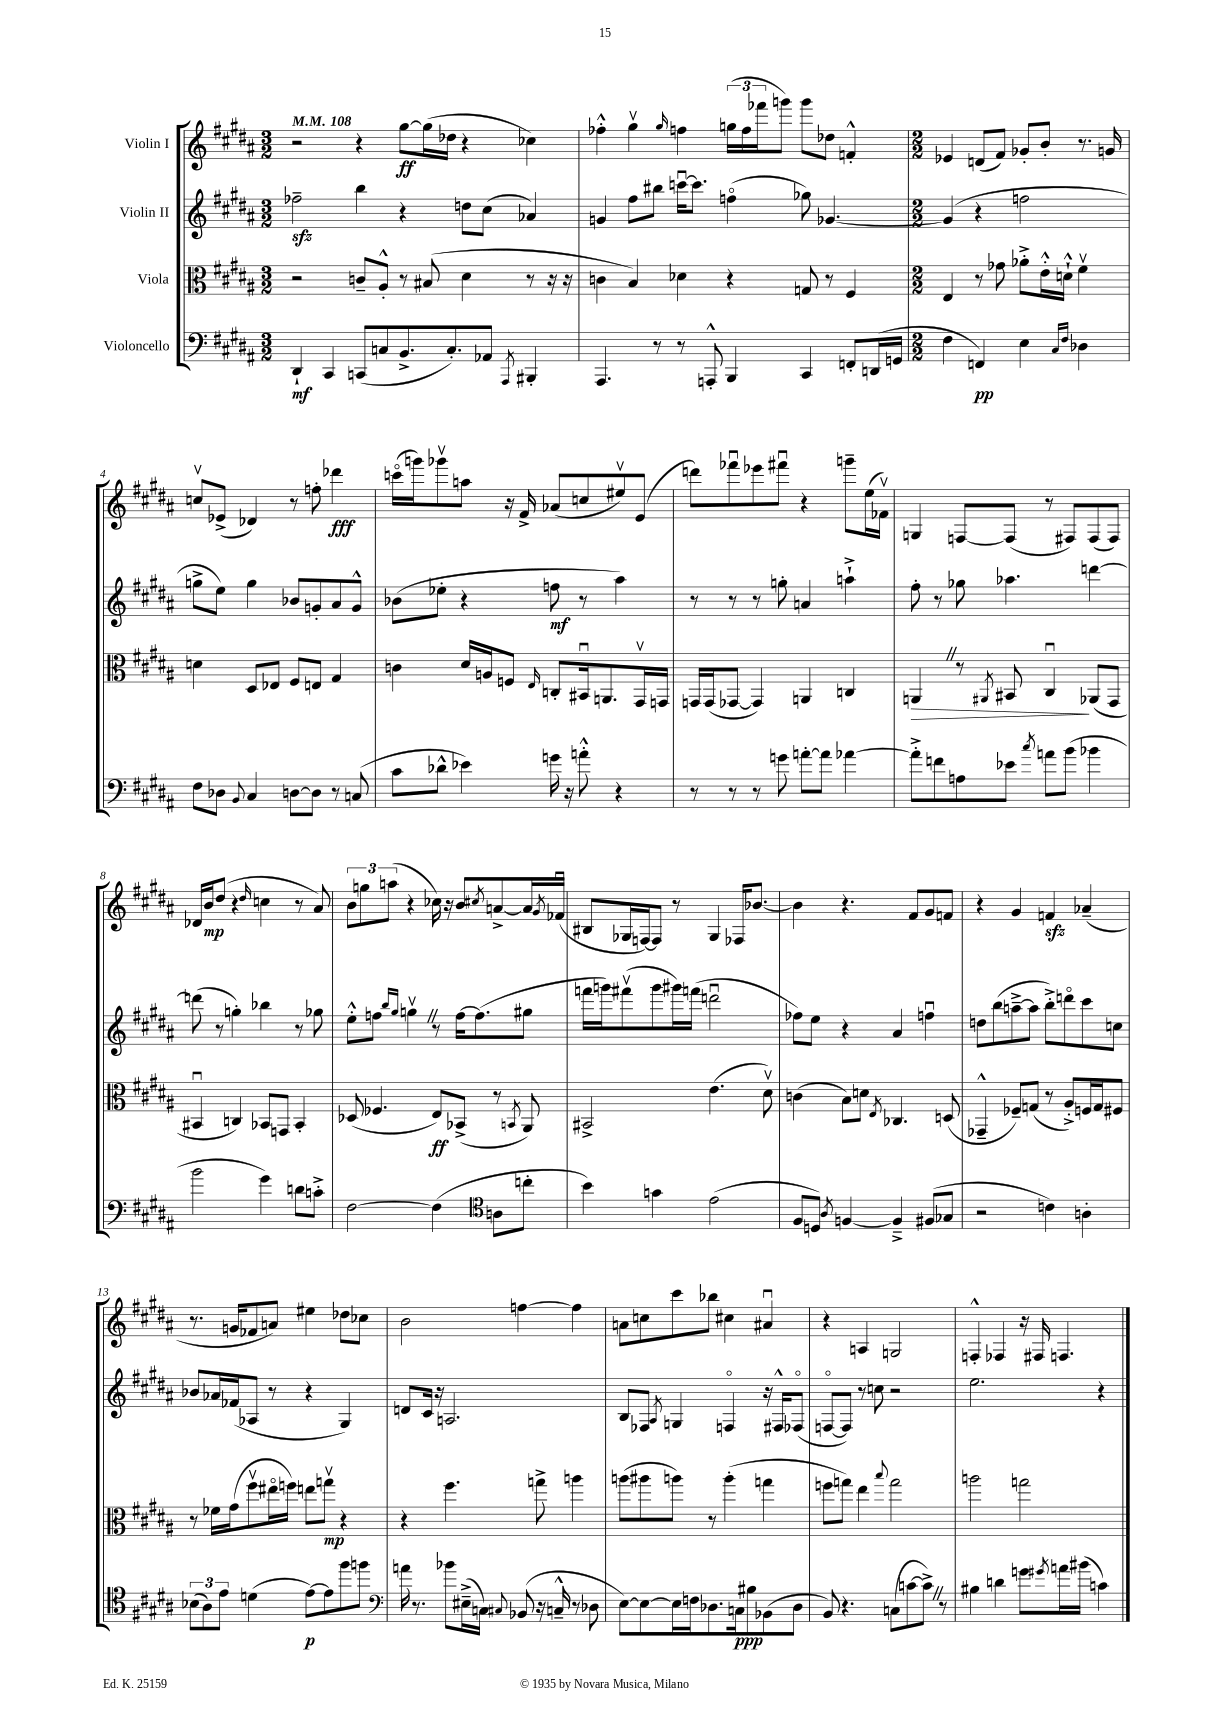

**kern	**dynam	**kern	**dynam	**kern	**dynam	**kern	**dynam
*part4	*part4	*part3	*part3	*part2	*part2	*part1	*part1
*staff4	*staff4	*staff3	*staff3	*staff2	*staff2	*staff1	*staff1
*I"Violoncello	*	*I"Viola	*	*I"Violin II	*	*I"Violin I	*
*clefF4	*	*clefC3	*	*clefG2	*	*clefG2	*
*k[f#c#g#d#a#]	*	*k[f#c#g#d#a#]	*	*k[f#c#g#d#a#]	*	*k[f#c#g#d#a#]	*
*M3/2	*	*M3/2	*	*M3/2	*	*M3/2	*
*MM108	*	*MM108	*	*MM108	*	*MM108	*
=1	=1	=1	=1	=1	=1	=1	=1
4DD#`/	mf	2r	.	2ff-Xzz~\	.	2r	.
4CC#/	.	.	.	.	.	.	.
(8CCn/L	.	8cn~/L	.	4bb\	.	4r	.
8Cn/	.	8A#'^^/J	.	.	.	.	.
8.BB^/	.	8r	.	4r	.	[8gg#\L	ff
.	.	(8B#X/	.	.	.	(16gg#\L]	.
8.C'/)	.	.	.	.	.	16dd-X\JJ	.
.	.	4d#\	.	8ddn\L	.	4r	.
8AA-X/J	.	.	.	(8cc#\J	.	.	.
8qAAA#/	.	.	.	.	.	.	.
4BBB#X'/	.	8r	.	4a-X/)	.	4cc-X\)	.
.	.	16r	.	.	.	.	.
.	.	16r	.	.	.	.	.
=2	=2	=2	=2	=2	=2	=2	=2
4.AAA#/	.	4cn\	.	4gn/	.	4ff-X'^^\	.
.	.	4B/)	.	8ff#\L	.	4gg#v\	.
8r	.	.	.	8bb#X\J	.	.	.
.	.	.	.	.	.	16qqgg#/	.
8r	.	4d-X\	.	[16cccnu\KL	.	4ffn\	.
.	.	.	.	8.ccc\J]	.	.	.
8AAAn'^^/	.	.	.	.	.	.	.
4BBB/	.	4r	.	(4ffn\	.	(24ggn\LL	.
.	.	.	.	.	.	24ff\	.
.	.	.	.	.	.	24fff-X\J	.
.	.	.	.	.	.	8gggn\J)	.
4CC#/	.	8Gn/	.	8gg-X\)	.	8ggg\L	.
.	.	8r	.	[4.g-X/	.	8dd-X\J	.
8FFn'/L	.	4F#/	.	.	.	4fn'^^/	.
(16DDn/L	.	.	.	.	.	.	.
16GGn/JJ	.	.	.	.	.	.	.
=3	=3	=3	=3	=3	=3	=3	=3
*M2/2	*	*M2/2	*	*M2/2	*	*M2/2	*
4F#\	.	4E/	.	(4g-/]	.	4e-X/	.
4FFn/)	pp	8r	.	4r	.	(8dn/L	.
.	.	8g-X\	.	.	.	8f#/J)	.
4E\	.	8a-X'^\L	.	2ffn\	.	8g-X'/L	.
.	.	16e'^^\L	.	.	.	8b'/J	.
.	.	16dn`^^\JJ	.	.	.	.	.
16qqC#/LL	.	.	.	.	.	.	.
16qqF#/JJ	.	.	.	.	.	.	.
4D-X\	.	4f#v\	.	.	.	8.r	.
.	.	.	.	.	.	16gn/	.
!!LO:LB:g=z
=4	=4	=4	=4	=4	=4	=4	=4
8F#\L	.	4dn\	.	8ggn^\L	.	8ccnv/L	.
8D-X\J	.	.	.	8ee\J)	.	(8e-X^/J	.
8qqBB/	.	.	.	.	.	.	.
4C#/	.	8D#/L	.	4gg\	.	4d-X/)	.
.	.	8E-X/J	.	.	.	.	.
[8Dn\L	.	8F#/L	.	8b-X/L	.	8r	.
8D\J]	.	8En/J	.	8gn'/	.	8ffn'\	.
8r	.	4G#/	.	8a#/	.	4ddd-X\	fff
(8Cn/	.	.	.	8g^^/J	.	.	.
=5	=5	=5	=5	=5	=5	=5	=5
8c#\L	.	4cn\	.	(8b-X\L	.	(16cccn\LL	.
.	.	.	.	.	.	16gggn\J)	.
8d-X^^\J	.	.	.	8ee-X'\J	.	8ggg-Xv\	.
4e-X\)	.	16d#/LL	.	4r	.	8aan\J	.
.	.	16An/J	.	.	.	.	.
.	.	8Fn/J	.	.	.	16r	.
.	.	.	.	.	.	16f#^/	.
.	.	16qqE/	.	.	.	.	.
16gn\	.	8Cn'/L	.	8ffn\	mf	(8a-X/L	.
16r	.	.	.	.	.	.	.
8an'^^\	.	16BB#Xu/k	.	8r	.	8ccn/	.
.	.	8.AAn/	.	.	.	.	.
4r	.	.	.	4aa#\)	.	8ee#Xv/)	.
.	.	16GG#v/L	.	.	.	(8e/J	.
.	.	16GGn/JJ	.	.	.	.	.
=6	=6	=6	=6	=6	=6	=6	=6
8r	.	16GGn/LL	.	8r	.	8dddn\L)	.
.	.	(16GG/J	.	.	.	.	.
8r	.	[8GG-X/J	.	8r	.	8fff-Xu\	.
8r	.	4GG-/])	.	8r	.	8eee-X\	.
8gn\	.	.	.	8ggn'\	.	8fff#Xu\J	.
[8an'\L	.	4AAn/	.	4an/	.	4r	.
8a\J]	.	.	.	.	.	.	.
[4a-X\	.	4Cn/	.	4aan`^\	.	8gggn~\L	.
.	.	.	.	.	.	(16ee\L	.
.	.	.	.	.	.	16f-Xv\JJ)	.
=7	=7	=7	=7	=7	=7	=7	=7
!	!	!	!LO:HP:b	!	!	!	!
8a-'^\L]	.	4AAnZ/	>	8ff#'\	.	4Gn/	.
8fn\	.	.	.	8r	.	.	.
8An\	.	8r	.	8gg-X\	.	[8Fn/L	.
.	.	8qAA#X/	.	.	.	.	.
8e-X\J	.	8BB#X/	.	4.aa-X\	.	(8F/J]	.
8qcc#/	.	.	.	.	.	.	.
8an\L	.	4C#u/	.	.	.	8r	.
(8b\J	.	.	.	.	.	8F#X/L)	.
4b-X\	.	(8AA-X/L	]	[4dddn\	.	(8F#/	.
.	.	8GG#/J	.	.	.	8F#/J)	.
!!LO:LB:g=z
=8	=8	=8	=8	=8	=8	=8	=8
2b\	.	4BB#Xu/	.	(8dddn\]	.	16d-X/LL	.
.	.	.	.	.	.	16b/J	mp
.	.	.	.	8r	.	(8dd#/J	.
.	.	4Cn/)	.	4ggn'\)	.	4r	.
.	.	.	.	.	.	16qqdd#/	.
4g#\)	.	8BB-X/L	.	4bb-X\	.	4ccn\	.
.	.	8GGn/J	.	.	.	.	.
8dn\L	.	4BB-'/	.	8r	.	8r	.
8cn'^\J	.	.	.	8gg-X\	.	8a#/)	.
=9	=9	=9	=9	=9	=9	=9	=9
[2F#\	.	(8D-X/	.	8ee'^^\L	.	12b\L	.
.	.	.	.	.	.	12ggn\	.
.	.	4.F-X/	.	8ffn\J	.	.	.
.	.	.	.	.	.	(12aan\J	.
.	.	.	.	16qqbb/LL	.	.	.
.	.	.	.	16qqgg#/JJ	.	.	.
.	.	.	.	4ggnvZ\	.	4r	.
(4F#\]	.	8E/L)	ff	8r	.	16cc-X\)	.
.	.	.	.	.	.	16r	.
.	.	(8BB-X^/J	.	[16ff\KL	.	8b/L	.
.	.	.	.	(8.ff\]	.	.	.
*clefC4	*	*	*	*	*	*	*
.	.	.	.	.	.	8qcc#X/	.
8An\L	.	8r	.	.	.	[8an^/	.
.	.	8qBBn/	.	.	.	.	.
8ccn'\J	.	8AA#/)	.	8gg#X\J	.	16a/L]	.
.	.	.	.	.	.	8qg#/	.
.	.	.	.	.	.	(16f-Xu/JJ	.
=10	=10	=10	=10	=10	=10	=10	=10
4b\)	.	2BB#X^/	.	16fffn\LL	.	8B#X/L	.
.	.	.	.	16gggn\J)	.	.	.
.	.	.	.	(8fff#Xv\	.	16G-X/L	.
.	.	.	.	.	.	[16Fn/J)	.
4gn\	.	.	.	8ggg\	.	8F/J]	.
.	.	.	.	16ggg#X\L)	.	8r	.
.	.	.	.	(16fffn\JJ	.	.	.
(2e\	.	(4.e\	.	2dddnu\	.	4G-/	.
.	.	.	.	.	.	16F-X/KL	.
.	.	.	.	.	.	[8.b-X/J	.
.	.	8d#v\)	.	.	.	.	.
=11	=11	=11	=11	=11	=11	=11	=11
8F#/L	.	(4cn\	.	8ff-X\L)	.	4b-\]	.
8Dn/J)	.	.	.	8ee\J	.	.	.
8qA#/	.	.	.	.	.	.	.
[4Fn/	.	8B\L)	.	4r	.	4.r	.
.	.	8dn\J	.	.	.	.	.
.	.	8qE/	.	.	.	.	.
4F~^/]	.	4.C-X/	.	4a#/	.	.	.
.	.	.	.	.	.	8f#/L	.
(8F#X/L	.	.	.	4ffnu\	.	8g#/	.
8G-X/J	.	(8Dn/	.	.	.	8fn/J	.
=12	=12	=12	=12	=12	=12	=12	=12
2r	.	4GG-X~^^/	.	8ddn\L	.	4r	.
.	.	.	.	(8bb\	.	.	.
.	.	8F-X~/L)	.	[8aan~^\	.	4g#/	.
.	.	(8Gn/J	.	8aa\J]	.	.	.
4cn\)	.	8r	.	8bb'^\L)	.	4fnzz/	.
.	.	8A#'^/L)	.	8dddn\	.	.	.
4An'\	.	16Fn/L	.	8ccc#\	.	(4a-X~/	.
.	.	16G/J	.	.	.	.	.
.	.	8F#X/J	.	8ccn\J	.	.	.
!!LO:LB:g=z
=13	=13	=13	=13	=13	=13	=13	=13
(12B-X\L	.	8r	.	8b-X/L	.	8.r	.
12A#\)	.	.	.	.	.	.	.
.	.	16f-X\LL	.	16a-X/L	.	.	.
12e\J	.	.	.	.	.	.	.
.	.	(16g#\J	.	(16f-X/J	.	16gn/KL	.
(4dn\	.	8ff#v\	.	8A-X/J	.	8f-X/	.
.	.	16ee#X\L	.	8r	.	8an/J)	.
.	.	16ffn\JJ)	.	.	.	.	.
[8e\L)	p	8een\L	.	4r	.	4ee#X\	.
8e\]	.	8ggnv\J	mp	.	.	.	.
8ff#\	.	4r	.	4G#/)	.	8dd-X\L	.
8ffn\J	.	.	.	.	.	8cc-X\J	.
=14	=14	=14	=14	=14	=14	=14	=14
*clefF4	*	*	*	*	*	*	*
16an\	.	4r	.	8dn/L	.	2b\	.
8.r	.	.	.	.	.	.	.
.	.	.	.	16c#/Jk	.	.	.
.	.	.	.	16r	.	.	.
8b-X\L	.	4.ff#\	.	2.An/	.	.	.
(16E#X~^\L	.	.	.	.	.	.	.
16Cn\JJ)	.	.	.	.	.	.	.
8qqC#X/	.	.	.	.	.	.	.
(8BB-X/	.	.	.	.	.	[4ffn\	.
16r	.	8ggn^\	.	.	.	.	.
16Cn~^^/	.	.	.	.	.	.	.
8r	.	4aan\	.	.	.	4ff\]	.
8D-X\	.	.	.	.	.	.	.
=15	=15	=15	=15	=15	=15	=15	=15
[8E\L)	.	(8aan\L	.	8B/L	.	8an\L	.
8E\_	.	8aa#X\	.	8F-X/J	.	8ccn\	.
.	.	.	.	8qA#/	.	.	.
16E\L]	.	8aan\J)	.	4Gn/	.	8ccc#\	.
16Fn\J	.	.	.	.	.	.	.
8.D-X\	.	8r	.	.	.	8bb-X\J	.
.	.	(4aa'\	.	4Fn/	.	4cc#X\	.
16Cn\k	ppp	.	.	.	.	.	.
8B#X\	.	.	.	.	.	.	.
(8BB-X\	.	4ggn\	.	16r	.	4a#Xu/	.
.	.	.	.	16F#X^^/KL	.	.	.
8D-\J	.	.	.	(8F-X/J	.	.	.
=16	=16	=16	=16	=16	=16	=16	=16
8BB/)	.	8ffn\L	.	[8Fn/L	.	4r	.
4.r	.	8ggn\J)	.	8F/J])	.	.	.
.	.	4ee\	.	8r	.	4An/	.
.	.	.	.	8ccn\	.	.	.
.	.	8qqbb/	.	.	.	.	.
(8Cn\L	.	2gg\	.	2r	.	2Gn/	.
[8cn\	.	.	.	.	.	.	.
8c^Z\J])	.	.	.	.	.	.	.
8r	.	.	.	.	.	.	.
=17	=17	=17	=17	=17	=17	=17	=17
4B#X\	.	2aan\	.	2.ee\	.	4Fn'^^/	.
4dn\	.	.	.	.	.	4F-X/	.
8gn\L	.	2ggn\	.	.	.	16r	.
.	.	.	.	.	.	16F#X/	.
8qg#X/	.	.	.	.	.	.	.
16an\L	.	.	.	.	.	4.Fn/	.
(16b#X\JJ	.	.	.	.	.	.	.
4cn\)	.	.	.	4r	.	.	.
==	==	==	==	==	==	==	==
*-	*-	*-	*-	*-	*-	*-	*-
